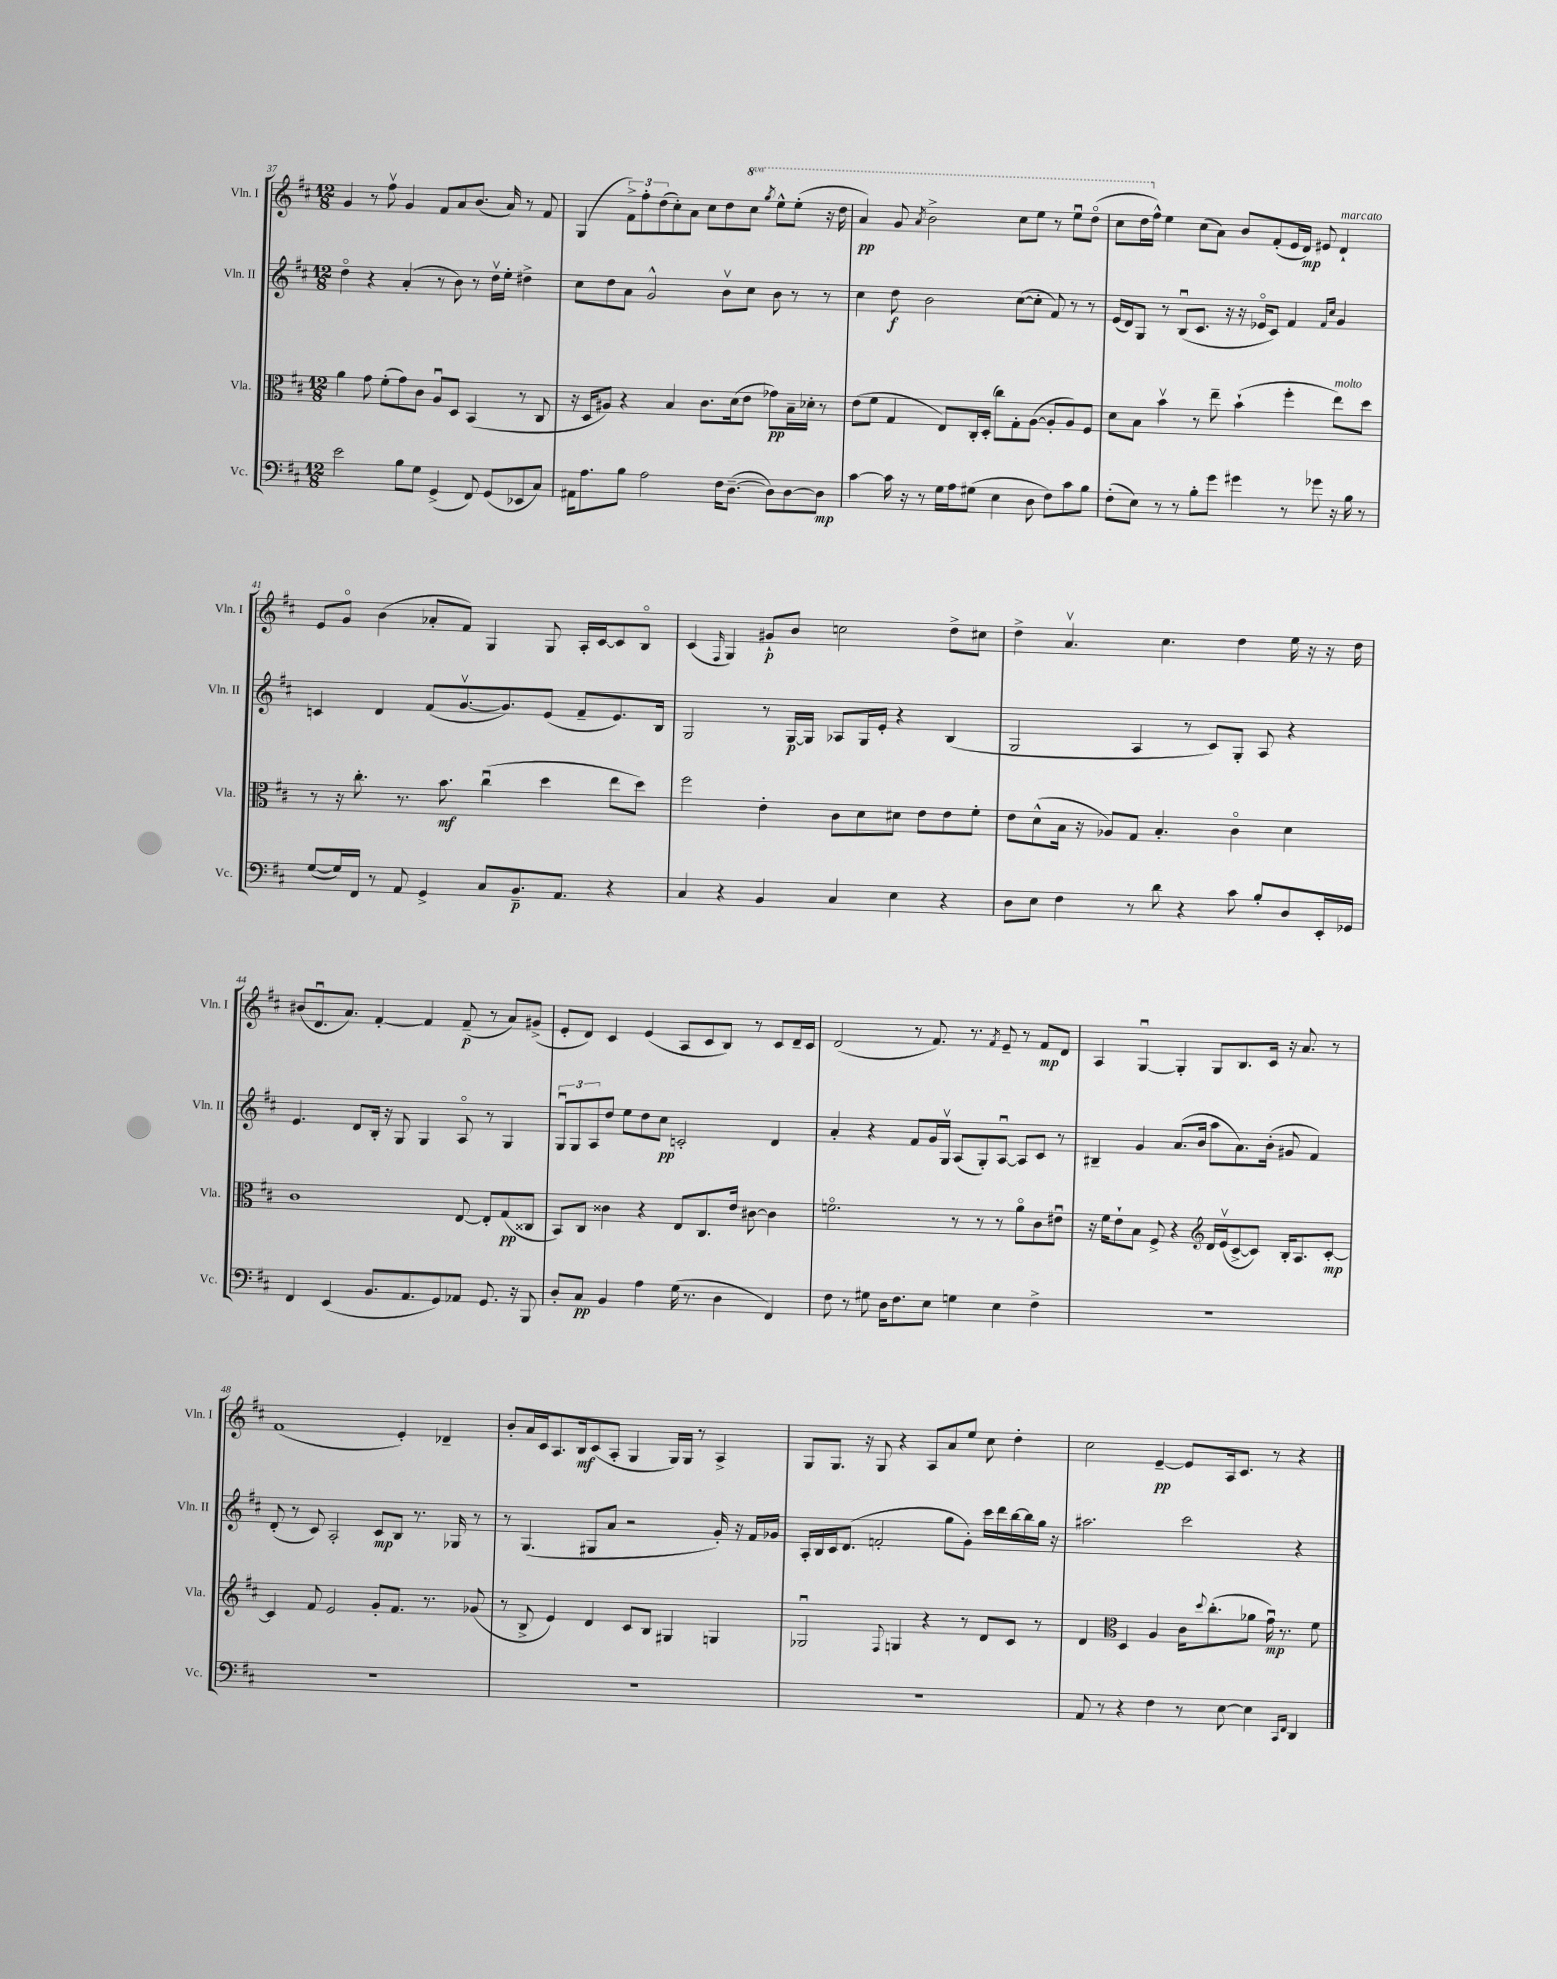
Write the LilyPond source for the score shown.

<<
\new StaffGroup <<
\new Staff = "s0" \with { instrumentName = "Vln. I" shortInstrumentName = "Vln. I" } {
    \clef treble \key d \major \numericTimeSignature \time 12/8 \set Staff.ottavationMarkups = #ottavation-simple-ordinals
    g'4 r8 fis''8\upbow g'4 fis'8 a'8 b'8.( a'16) r8 fis'8 |
    g4( \tuplet 3/2 { fis'8->) fis''8-. d''8( } cis''8-.) a'8 cis''8 d''8 \ottava #1 cis'''8 \acciaccatura { g'''8 } e'''8-^ e'''8-.( r16 d'''16 |
    a''4\pp) g''8 \acciaccatura { a''8 } b''2-> cis'''8 e'''8 r8 e'''8\downbow d'''8\flageolet( |
    cis'''8 d'''16 \ottava #0 fis''16-^) e''4 cis''8( a'8) b'8 fis'8-.( e'16 d'16\mp) eis'8 d'4-!^\markup { \italic "marcato" } |
    e'8 g'8\flageolet b'4( aes'8-. fis'8) g4 g8 a16-. cis'16~ cis'8 b8\flageolet |
    cis'4( \grace { fis16 } g4) gis'8-!\p b'8 c''2 d''8-> cis''8 |
    d''4-> a'4.\upbow cis''4. d''4 e''16 r16 r16 d''16 |
    bis'8( d'8.\downbow a'8.) fis'4~-. fis'4 fis'8--\p( r8 a'8) gis'8->( |
    e'8-. d'8) cis'4 e'4( a8 cis'8 b8) r8 cis'8 d'16-- cis'16 |
    d'2( r8 fis'8.) r8. \acciaccatura { fis'8 } e'8-- r8 fis'8\mp d'8 |
    a4 g4~\downbow g4-. g8 b8. cis'16 r16 a'8. r8 |
    fis'1( e'4-.) des'4-- |
    b'8-. a'16 cis'16 a8. b16\mf cis'8( a8-. g4 g16) g16 r8 a4-> |
    g8 g8. r16 g8 r4 a8 a'8 e''8 cis''8 d''4-. |
    cis''2 e'4~--\pp e'8 a16 cis'8. r8 r4 \bar "|." |
}
\new Staff = "s1" \with { instrumentName = "Vln. II" shortInstrumentName = "Vln. II" } {
    \clef treble \key d \major \numericTimeSignature \time 12/8
    d''4\flageolet r4 a'4-.( r8 b'8) r8 d''16\upbow e''16-. dis''4-> |
    cis''8 d''8 a'8 g'2-^ b'8\upbow cis''8 b'8 r8 r8 |
    cis''4 d''8\f b'2 cis''8~( cis''8-. fis'8) r8 r8 |
    e'16( d'16) g8 r8 b8\downbow( cis'8. r16 r16 ees'16\flageolet cis'8) fis'4 \grace { fis'16 cis''16 } g'4 |
    c'4 d'4 fis'8( g'8.~\upbow g'8.) e'8( fis'8-- e'8.) b16 |
    g2 r8 g16~\p g16 aes8 g16 e'16-. r4 b4( |
    g2 a4 r8 cis'8) g8-. a8 r4 |
    e'4. d'8 b16-. r16 g8 g4 a8\flageolet r8 g4 |
    \tuplet 3/2 { g8\downbow g8 a8 } d''8 e''8 d''8 cis''8\pp c'2-. d'4 |
    a'4-. r4 fis'8 g'16 g16\upbow a8( g8-.) a8~\downbow a8 cis'8 r8 |
    bis4-- g'4 a'8.( b'16 a''8 a'8.) b'16-.( gis'8 fis'4) |
    d'8-.( r8 cis'8) a2-. cis'8\mp b8 r8. ges16 r8 |
    r8 g4.( gis8 a'8 r2 g'16-.) r16 fis'16 ges'16 |
    a16-. b16 cis'16 d'8.( f'2-. g''8 g'8-.) cis'''16 d'''16 b''16~ b''16 g''16 r16 |
    ais''2. cis'''2 r4 \bar "|." |
}
\new Staff = "s2" \with { instrumentName = "Vla." shortInstrumentName = "Vla." } {
    \clef alto \key d \major \numericTimeSignature \time 12/8
    a'4 g'8 fis'8-.( g'8) cis'8 a8\downbow d8 b,4( r8 cis8 |
    r16 d16 ais8) r4 b4 cis'8. d'16( e'8 ges'8\pp) b16-- des'16-. r8 |
    e'8( fis'8 g4 e8) cis16-. d16-.( cis''8) g8-. a8~( a8-. a8) fis8 |
    d'8 b8 b'4\upbow r8 e''8-- b'4-!( fis''4-. e''8^\markup { \italic "molto" }) d''8 |
    r8 r16 cis''8.-. r8. b'8.\mf cis''4\downbow( d''4 e''8 d''8) |
    fis''2 e'4-. cis'8 d'8 dis'8 e'8 e'8 fis'8-. |
    e'8 d'8-^( b16 r16 aes8) g8 b4.-. cis'4\flageolet d'4 |
    cis'1 e8~ e8-. g8\pp( cisis8 |
    b,8) cis8 cisis'4 r4 e8 cis8. e'16 cis'8~ cis'4 |
    f'2.\flageolet r8 r8 r8 a'8\flageolet cis'8 eis'8\downbow |
    r16 fis'16 e'8-! b8 fis8-> r4 \clef treble d'16 e'16\upbow( cis'8~-> cis'8) b16-. a8. cis'8~-.\mp |
    cis'4 fis'8 e'2 g'8-. fis'8. r8. ges'8( |
    r8 b8-> e'4) d'4 cis'8 b8 gis4 g4 |
    ges2\downbow \appoggiatura { fis8 } g4 r4 r8 d'8 cis'8 r8 |
    d'4 \clef alto d4 a4 cis'16 \appoggiatura { d''8 } cis''8.-.( aes'8 g'16\downbow\mp) r8. fis'8 \bar "|." |
}
\new Staff = "s3" \with { instrumentName = "Vc." shortInstrumentName = "Vc." } {
    \clef bass \key d \major \numericTimeSignature \time 12/8
    e'2 b8 g8 g,4->( fis,8) g,8( ees,8 cis8) |
    ais,16 a8. b8 a2 fis16 d8.~--( d8) d8~ d8\mp |
    cis'4~ cis'16 r16 r8 g16 a16 gis8( e4 d8 fis8) cis'8 b8 |
    fis8-.( e8) r8 r8 b8-. g'8 gis'4 r8 ges'8 r16 b16 r8 |
    g8~( g16) fis,16 r8 a,8 g,4-> cis8 b,8.--\p a,8. r4 |
    cis4 r4 b,4 cis4 e4 r4 |
    d8 e8 fis4 r8 d'8 r4 cis'8 b8-. d8 e,16-. ges,16 |
    fis,4 e,4( b,8. a,8. g,8) aes,8 g,8. r16 b,,8 |
    d8-. cis8\pp b,4 a4 g16( r8. d4 fis,4) |
    fis8 r8 gis8 d16 fis8. e8 g4 e4 fis4-> |
    R1. |
    R1. |
    R1. |
    R1. |
    a,8 r8 r4 fis4 r8 e8~ e4 \grace { cis,16 fis,16 } d,4 \bar "|." |
}
>>
>>
\layout { \context { \Score currentBarNumber = #37 } }
